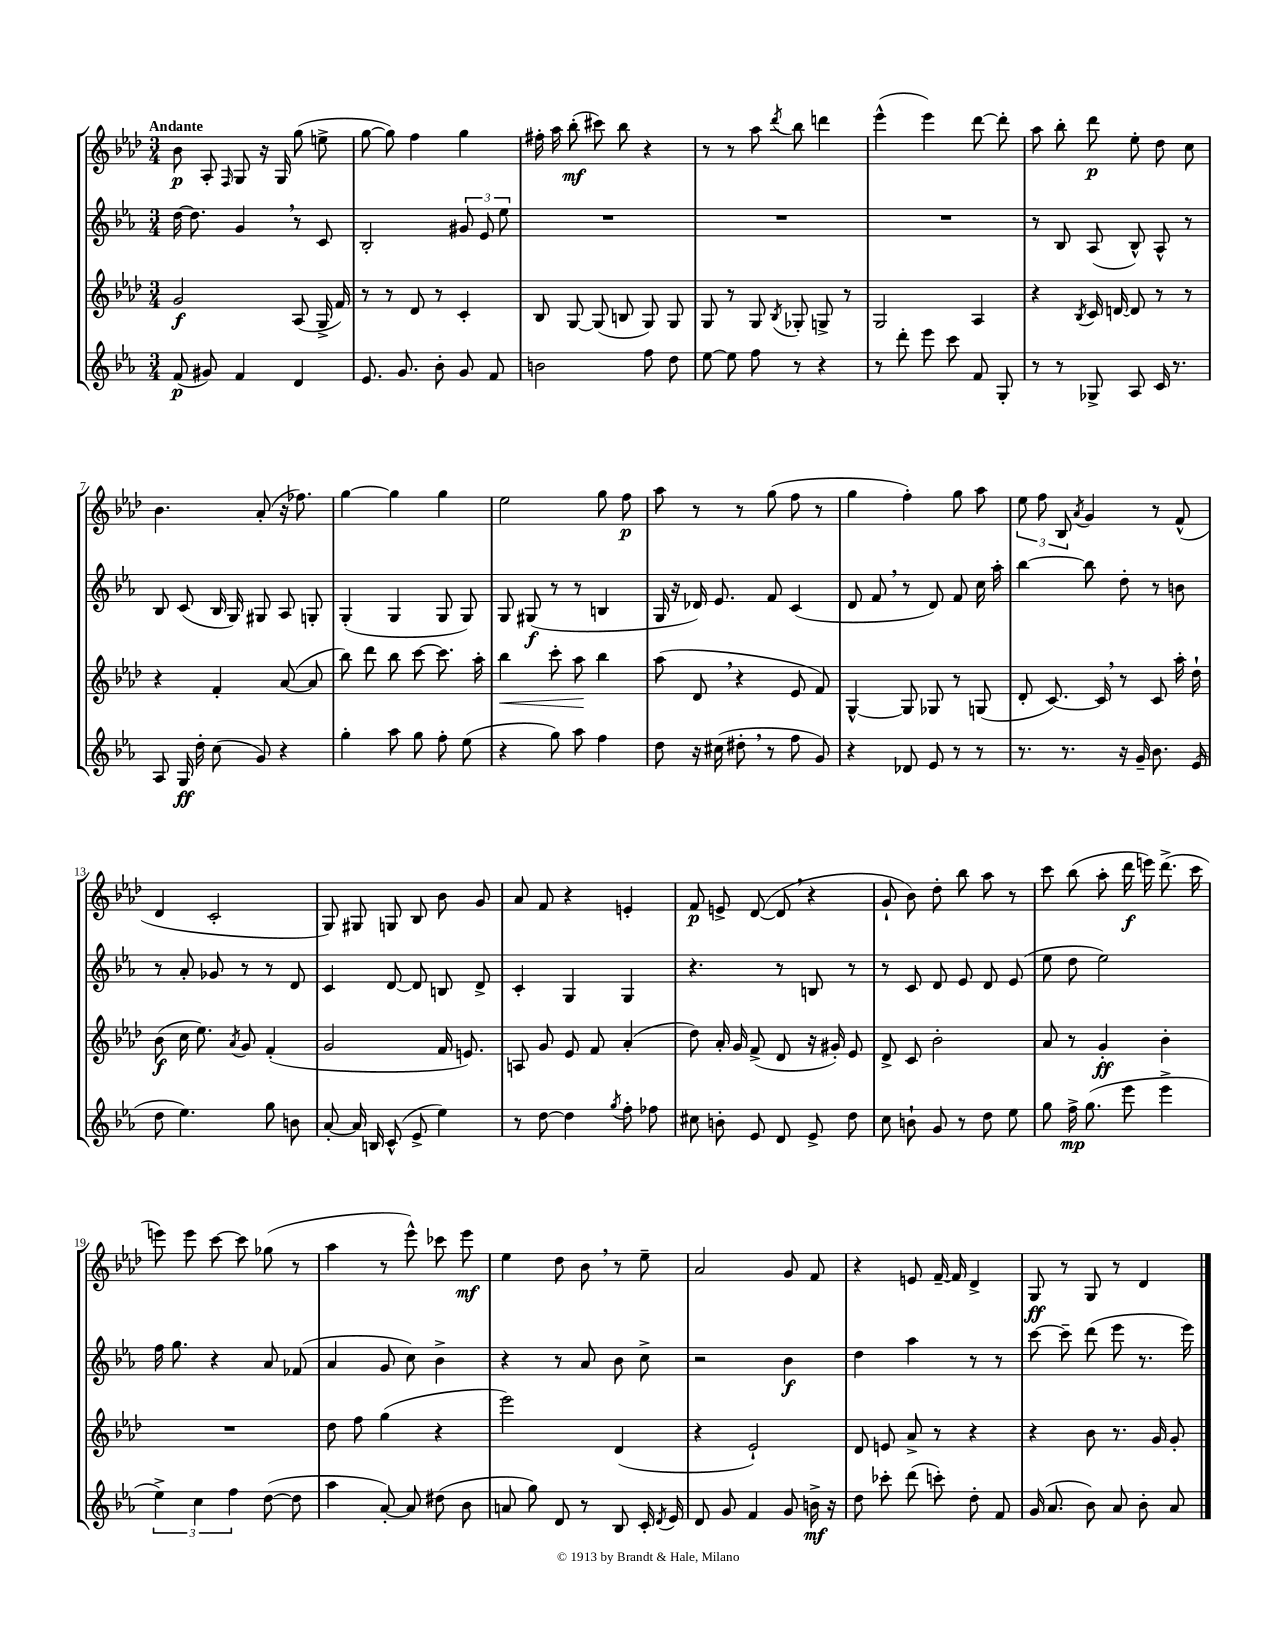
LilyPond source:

<<
\new StaffGroup <<
\new Staff = "s0" {
    \clef treble \key aes \major \numericTimeSignature \time 3/4 \tempo "Andante"
    \autoBeamOff bes'8\p aes8-. \grace { f16 } g8 r16 g16 g''8( e''8-> |
    g''8~ g''8) f''4 g''4 |
    fis''16-. aes''16 bes''8-.\mf( cis'''8) bes''8 r4 |
    r8 r8 aes''8 \acciaccatura { des'''8 } bes''8 d'''4 |
    ees'''4-^( ees'''4) des'''8~ des'''8-. |
    aes''8 bes''8-. des'''8\p ees''8-. des''8 c''8 |
    bes'4. aes'8-.( r16 fes''8.) |
    g''4~ g''4 g''4 |
    ees''2 g''8 f''8\p |
    aes''8 r8 r8 g''8( f''8 r8 |
    g''4 f''4-.) g''8 aes''8 |
    \tuplet 3/2 { ees''8 f''8 bes8 } \acciaccatura { aes'8 } g'4 r8 f'8-^( |
    des'4 c'2-. |
    g8) gis8 g8 bes8 bes'8 g'8 |
    aes'8 f'8 r4 e'4-. |
    f'8\p e'8-> des'8~( des'8 \breathe r4 |
    g'8-! bes'8) des''8-. bes''8 aes''8 r8 |
    c'''8 bes''8( aes''8-. des'''16\f e'''16) des'''8.->( c'''16 |
    e'''8) e'''8 c'''8~ c'''8 ges''8( r8 |
    aes''4 r8 ees'''8-^) ces'''8 ees'''8\mf |
    ees''4 des''8 bes'8 \breathe r8 ees''8-- |
    aes'2 g'8 f'8 |
    r4 e'8 f'16~-- f'16 des'4-> |
    g8\ff r8 g8 r8 des'4 \bar "|." |
}
\new Staff = "s1" {
    \clef treble \key ees \major \numericTimeSignature \time 3/4
    \autoBeamOff d''16~ d''8. g'4 \breathe r8 c'8 |
    bes2-. \tuplet 3/2 { gis'8 ees'8 ees''8 } |
    R2. |
    R2. |
    R2. |
    r8 bes8 aes8( bes8-^) aes8-^ r8 |
    bes8 c'8( bes16 g16) gis8 aes8 g8-. |
    g4-.( g4 g8 g8) |
    g8 gis8\f( r8 r8 b4 |
    g16 r16 des'16) ees'8. f'8 c'4( |
    d'8 f'8 \breathe r8 d'8) f'8 c''16 aes''16-. |
    bes''4~ bes''8 d''8-. r8 b'8 |
    r8 aes'8-. ges'8 r8 r8 d'8 |
    c'4 d'8~ d'8 b8 d'8-> |
    c'4-. g4 g4 |
    r4. r8 b8 r8 |
    r8 c'8 d'8 ees'8 d'8 ees'8( |
    ees''8 d''8 ees''2) |
    f''16 g''8. r4 aes'8 fes'8( |
    aes'4 g'8 c''8) bes'4-> |
    r4 r8 aes'8 bes'8 c''8-> |
    r2 bes'4\f |
    d''4 aes''4 r8 r8 |
    c'''8~ c'''8-- d'''8( ees'''8 r8. ees'''16) \bar "|." |
}
\new Staff = "s2" {
    \clef treble \key aes \major \numericTimeSignature \time 3/4
    \autoBeamOff g'2\f aes8( g16-> f'16) |
    r8 r8 des'8 r8 c'4-. |
    bes8 g8~ g8( b8 g8) g8 |
    g8 r8 g8 \acciaccatura { bes8 } ges8-. g8-> r8 |
    g2 aes4 |
    r4 \acciaccatura { bes8 } c'16 d'16~ d'8 r8 r8 |
    r4 f'4-. aes'8~( aes'8 |
    bes''8) des'''8 bes''8 c'''8~ c'''8. aes''16-. |
    bes''4\< c'''8-. aes''8\! bes''4 |
    aes''8( des'8 \breathe r4 ees'8 f'8) |
    g4~-^ g8 ges8 r8 g8( |
    des'8-. c'8.~) c'16 \breathe r8 c'8 aes''16-. des''16-! |
    bes'8\f( c''16 ees''8.) \acciaccatura { aes'8 } g'8 f'4-.( |
    g'2 f'16 e'8.) |
    a8 g'8 ees'8 f'8 aes'4-.( |
    des''8) aes'16-. g'16 f'8->( des'8 r16 gis'16-.) ees'8 |
    des'8-> c'8 bes'2-. |
    aes'8 r8 g'4-.\ff bes'4-. |
    R2. |
    des''8 f''8 g''4( r4 |
    ees'''2) des'4( |
    r4 ees'2-!) |
    des'8 e'8 aes'8-> r8 r4 |
    r4 bes'8 r8. g'16 g'8-. \bar "|." |
}
\new Staff = "s3" {
    \clef treble \key ees \major \numericTimeSignature \time 3/4
    \autoBeamOff f'8\p( gis'8) f'4 d'4 |
    ees'8. g'8. bes'8-. g'8 f'8 |
    b'2 f''8 d''8 |
    ees''8~ ees''8 f''8 r8 r4 |
    r8 d'''8-. ees'''8 c'''8 f'8 g8-. |
    r8 r8 ges8-> aes8 c'16 r8. |
    aes8 g16\ff d''16-. c''8( g'8) r4 |
    g''4-. aes''8 g''8 f''8-. ees''8( |
    r4 g''8) aes''8 f''4 |
    d''8 r16 cis''16( dis''8-. \breathe r8 f''8 g'8) |
    r4 des'8 ees'8 r8 r8 |
    r8. r8. r16 g'16-- bes'8. ees'16( |
    d''8 ees''4.) g''8 b'8 |
    aes'8~-. aes'16 b16 c'8-^( ees'8-> ees''4) |
    r8 d''8~ d''4 \acciaccatura { g''8 } f''8-. fes''8 |
    cis''8 b'8-. ees'8 d'8 ees'8-> d''8 |
    c''8 b'8-! g'8 r8 d''8 ees''8 |
    g''8 f''16->\mp g''8.( ees'''8 ees'''4-> |
    \tuplet 3/2 { ees''4->) c''4 f''4 } d''8~( d''8 |
    aes''4 aes'8~-.) aes'8 dis''8( bes'8 |
    a'8 g''8) d'8 r8 bes8 c'16-. \acciaccatura { d'8 } ees'16 |
    d'8 g'8 f'4 g'8 b'16->\mf r16 |
    d''8 ces'''8-. d'''8( c'''8-.) d''8-. f'8 |
    g'16( aes'8. bes'8) aes'8 bes'8-. aes'8 \bar "|." |
}
>>
>>
